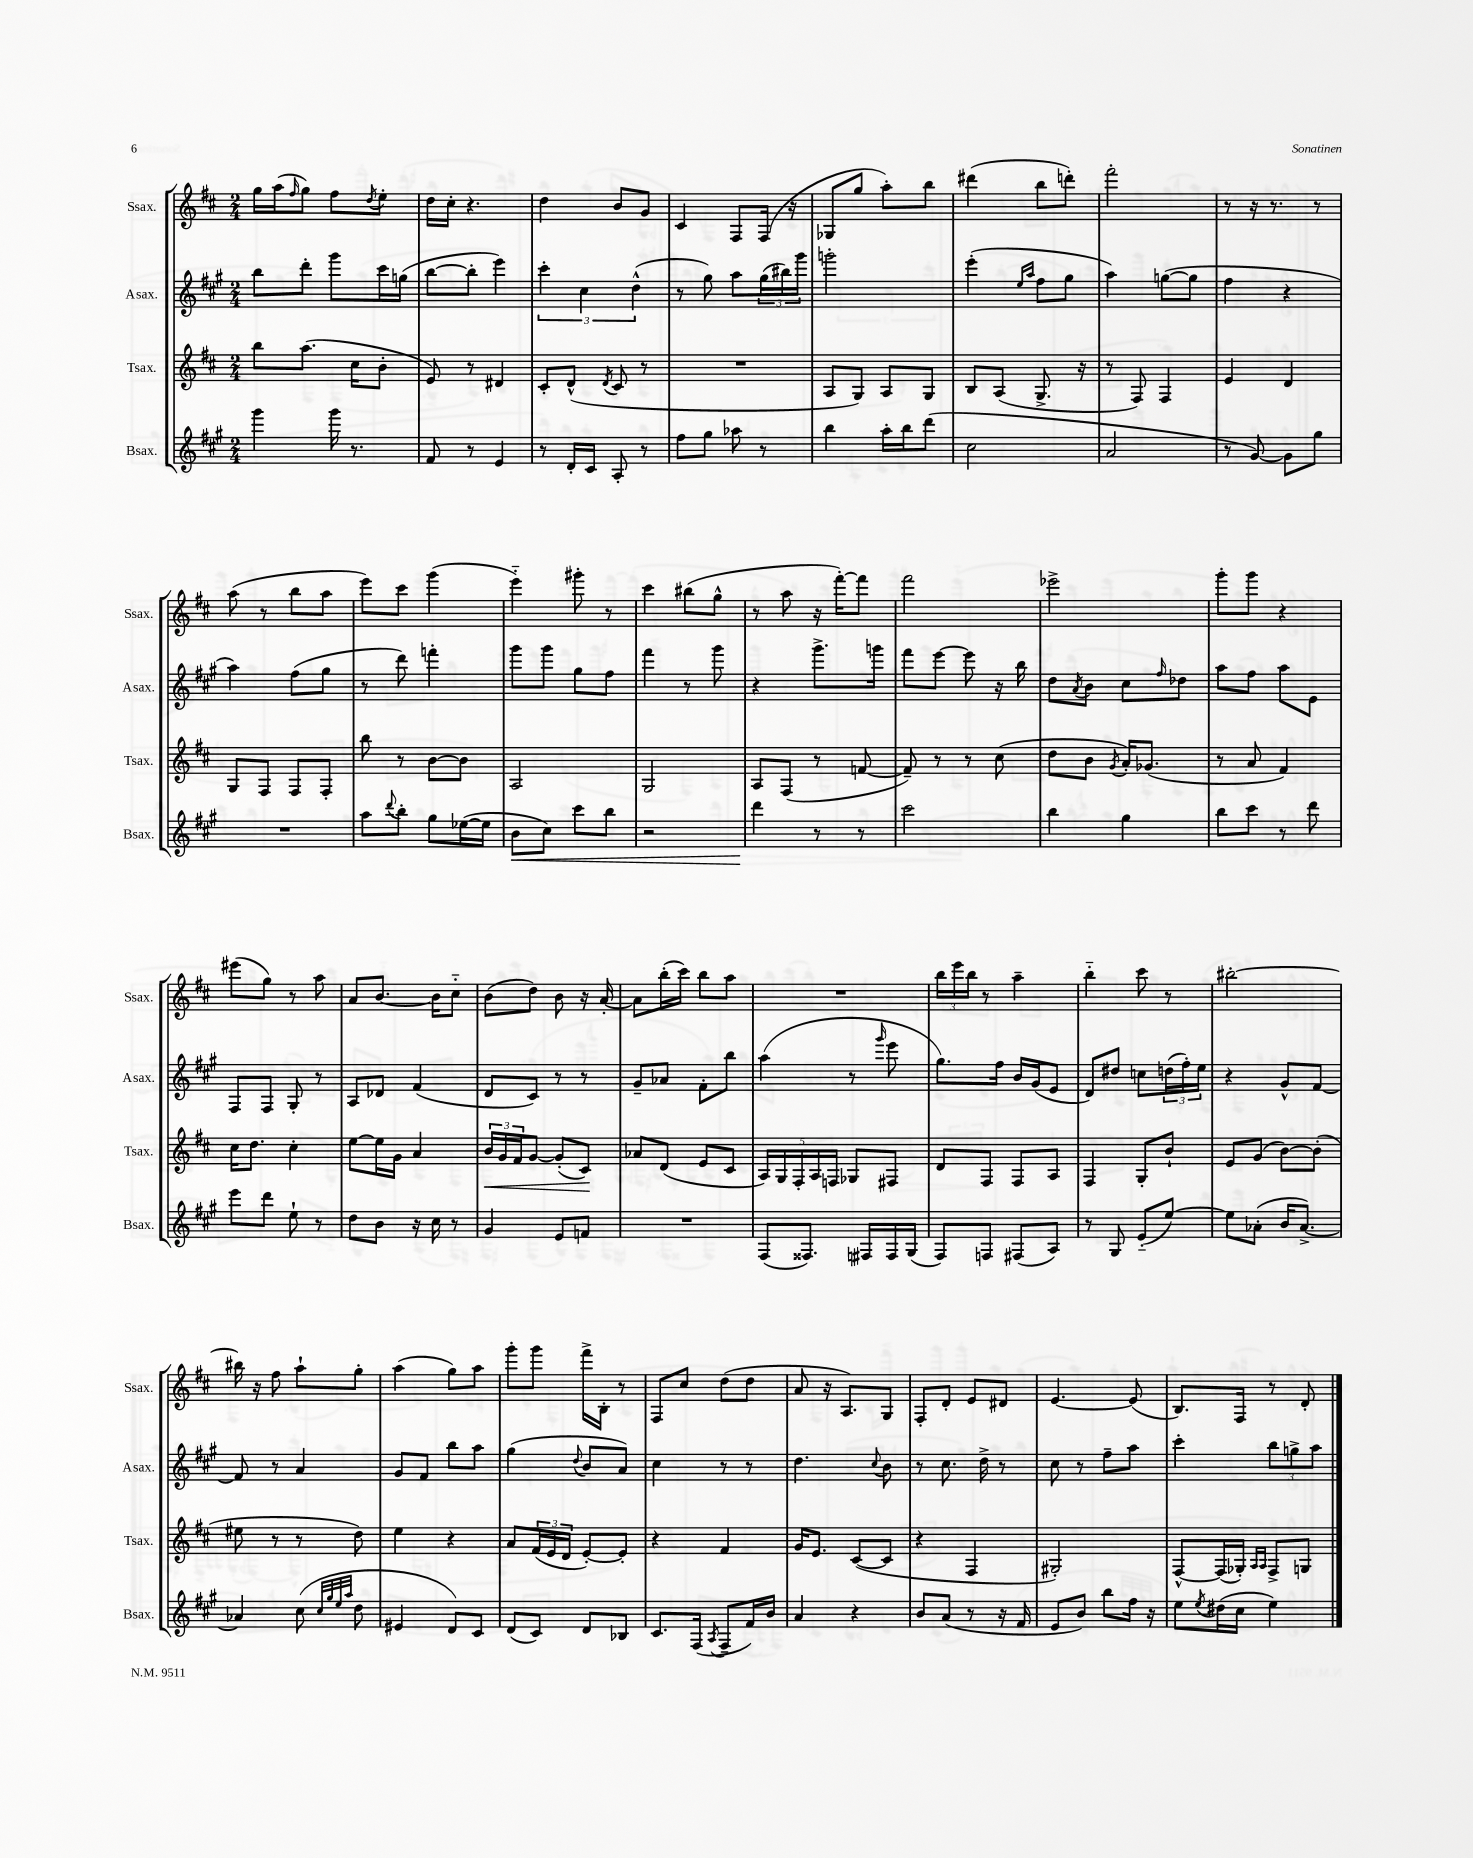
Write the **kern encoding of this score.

**kern	**kern	**kern	**kern
*staff4	*staff3	*staff2	*staff1
*clefG2	*clefG2	*clefG2	*clefG2
*k[f#c#g#]	*k[f#c#]	*k[f#c#g#]	*k[f#c#]
*M2/4	*M2/4	*M2/4	*M2/4
4ggg#	8bb	8bb	16gg
.	.	.	(16aa
.	.	.	16qqff#
.	(8.aa	8ddd'	8gg)
16ggg#	.	8ggg#	8ff#
8.r	16cc#	.	.
.	.	.	8qdd
.	8b'	16ccc#	8ee'
.	.	(16gg	.
=	=	=	=
8f#	8e)	[8bb	16dd
.	.	.	16cc#'
8r	8r	8bb']	4.r
4e	4d#	4eee)	.
=	=	=	=
8r	8c#'	6ccc#'	4dd
16d'	(8d^^	.	.
.	.	6cc#	.
16c#	.	.	.
.	8qd	.	.
8A'	8c#	.	8b
.	.	(6dd^^	.
8r	8r	.	8g
=	=	=	=
8ff#	2r	8r	4c#
8gg#	.	8gg#)	.
8aa-	.	8aa	8F#
8r	.	(24gg#	(16F#
.	.	24bb#)	.
.	.	.	16r
.	.	24ggg#	.
=	=	=	=
4bb	8A	2ggg'	8G-
.	8G)	.	8gg
16aa'	8A	.	8aa')
16bb	.	.	.
(8ddd	8G	.	8bb
=	=	=	=
2cc#	8B	(4eee'	(4ddd#
.	(8A	.	.
.	.	16qqee	.
.	.	16qqaa	.
.	8.G^	8ff#	8bb
.	.	8gg#	8ddd')
.	16r	.	.
=	=	=	=
2a	8r	4aa)	2fff#'
.	8F#)	.	.
.	4F#	([8gg	.
.	.	8gg]	.
=	=	=	=
8r	4e	4ff#	8r
[8g#)	.	.	16r
.	.	.	8.r
8g#]	4d	4r	.
8gg#	.	.	8r
=	=	=	=
2r	8G	4aa)	(8aa
.	8F#	.	8r
.	8F#	(8ff#	8bb
.	8F#'	8gg#	8aa
=	=	=	=
8aa	8bb	8r	8eee)
8qqddd	.	.	.
8bb'	8r	8ddd)	8ccc#
8gg#	[8b	4fff'	(4ggg
([16ee-	8b]	.	.
16ee-]	.	.	.
=	=	=	=
8b	2A	8ggg#	4eee'~)
8cc#)	.	8ggg#	.
8ccc#	.	8gg#	8ggg#'
8bb	.	8ff#	8r
=	=	=	=
2r	2G	4fff#	4ccc#
.	.	8r	(8bb#
.	.	8ggg#	8gg^^
=	=	=	=
4ddd	8A	4r	8r
.	(8F#	.	8aa
8r	8r	8.ggg#^	16r
.	.	.	[16fff#')
8r	[8f	.	8fff#]
.	.	16ggg	.
=	=	=	=
2ccc#	8f~])	8fff#	2fff#
.	8r	[8eee	.
.	8r	8eee]	.
.	(8cc#	16r	.
.	.	16bb	.
=	=	=	=
4bb	8dd	8dd	2eee-^
.	.	8qa	.
.	8b	8b	.
.	8qg	.	.
4gg#	16a')	8cc#	.
.	(8.g-	.	.
.	.	16qqff#	.
.	.	8dd-	.
=	=	=	=
8bb	8r	8aa	8ggg'
8ccc#	8a	8ff#	8ggg
8r	4f#)	8aa	4r
8ddd	.	8e	.
=	=	=	=
8eee	16cc#	8F#	(8eee#
.	8.dd	.	.
8ddd	.	8F#	8gg)
8ee`	4cc#'	8G#'	8r
8r	.	8r	8aa
=	=	=	=
8dd	[8ee	8A	8a
8b	16ee]	8d-	[8.b
.	16g	.	.
16r	4a	(4f#	.
16cc#	.	.	16b]
8r	.	.	8cc#'~
=	=	=	=
4g#	24b	8d	(8b
.	24g	.	.
.	24f#	.	.
.	[8g	8c#)	8dd)
8e	(8g']	8r	8b
8f	8c#)	8r	16r
.	.	.	[16a'
=	=	=	=
2r	8a-	8g#~	8a]
.	(8d	8a-	(16bb'
.	.	.	16ccc#)
.	8e	8f#'	8bb
.	8c#	8bb	8aa
=	=	=	=
(8F#	20A)	(4aa	2r
.	20G	.	.
.	20F#'	.	.
8.F##)	.	.	.
.	20A	.	.
.	20F	.	.
.	8G-	8r	.
16F#	.	.	.
.	.	16qqggg#	.
16F#	8F#	8eee	.
(16G#	.	.	.
=	=	=	=
8F#)	8d	8.gg#)	24bb
.	.	.	24eee
.	.	.	24bb
8F	8F#	.	8r
.	.	16ff#	.
(8F#	8F#	16b	4aa~
.	.	(16g#	.
8A)	8A	8e	.
=	=	=	=
8r	4F#	8d)	4bb'~
8G#	.	8dd#	.
(8e'~	8G'	8cc	8ccc#
[8ee)	8b`	(24dd	8r
.	.	24ff#')	.
.	.	24ee	.
=	=	=	=
8ee]	8e	4r	[2bb#'
(8a-'	(8g	.	.
16b	[8b)	8g#^^	.
[8.a-^)	.	.	.
.	(8b']	[8f#	.
=	=	=	=
4a-]	8ee#	8f#]	16bb#]
.	.	.	16r
.	8r	8r	8ff#
(8cc#	8r	4a	8aa`
32qqcc#	.	.	.
32qqgg#	.	.	.
32qqee	.	.	.
32qqaa	.	.	.
8dd	8dd)	.	8gg'
=	=	=	=
4e#	4ee	8g#	(4aa
.	.	8f#	.
8d)	4r	8bb	8gg)
8c#	.	8aa	8aa
=	=	=	=
(8d	8a	(4gg#	8ggg'
8c#)	(24f#	.	8ggg
.	24e	.	.
.	24d	.	.
.	.	8qqdd	.
8d	[8e')	8b	16fff#^
.	.	.	16B'
8B-	8e']	8a)	8r
=	=	=	=
8.c#	4r	4cc#	8F#
.	.	.	8cc#
(16F#	.	.	.
8qA	.	.	.
8F#~	4f#	8r	(8dd
16f#)	.	8r	8dd
16b	.	.	.
=	=	=	=
4a	16g	4.dd	8a
.	8.e	.	.
.	.	.	16r
.	.	.	8.A)
4r	([8c#	.	.
.	.	8qqcc#	.
.	8c#]	8b	8G
=	=	=	=
8b	4r	8r	8F#'
(8a	.	8.cc#	8d'
8r	4F#	.	8e
.	.	16dd^	.
16r	.	8r	8d#
16f#	.	.	.
=	=	=	=
8e	2G#')	8cc#	[4.e
8b)	.	8r	.
8bb	.	8ff#~	.
16ff#	.	8aa	(8e]
16r	.	.	.
=	=	=	=
8ee	[8F#^^	4ccc#'	8.B)
8qee	.	.	.
(16dd#	(16F#]	.	.
16cc#	16G-')	.	16F#
.	16qqA	.	.
.	16qqA	.	.
4ee)	8F#^	12bb	8r
.	.	12gg^	.
.	8G	.	8d'
.	.	12aa	.
==	==	==	==
*-	*-	*-	*-
